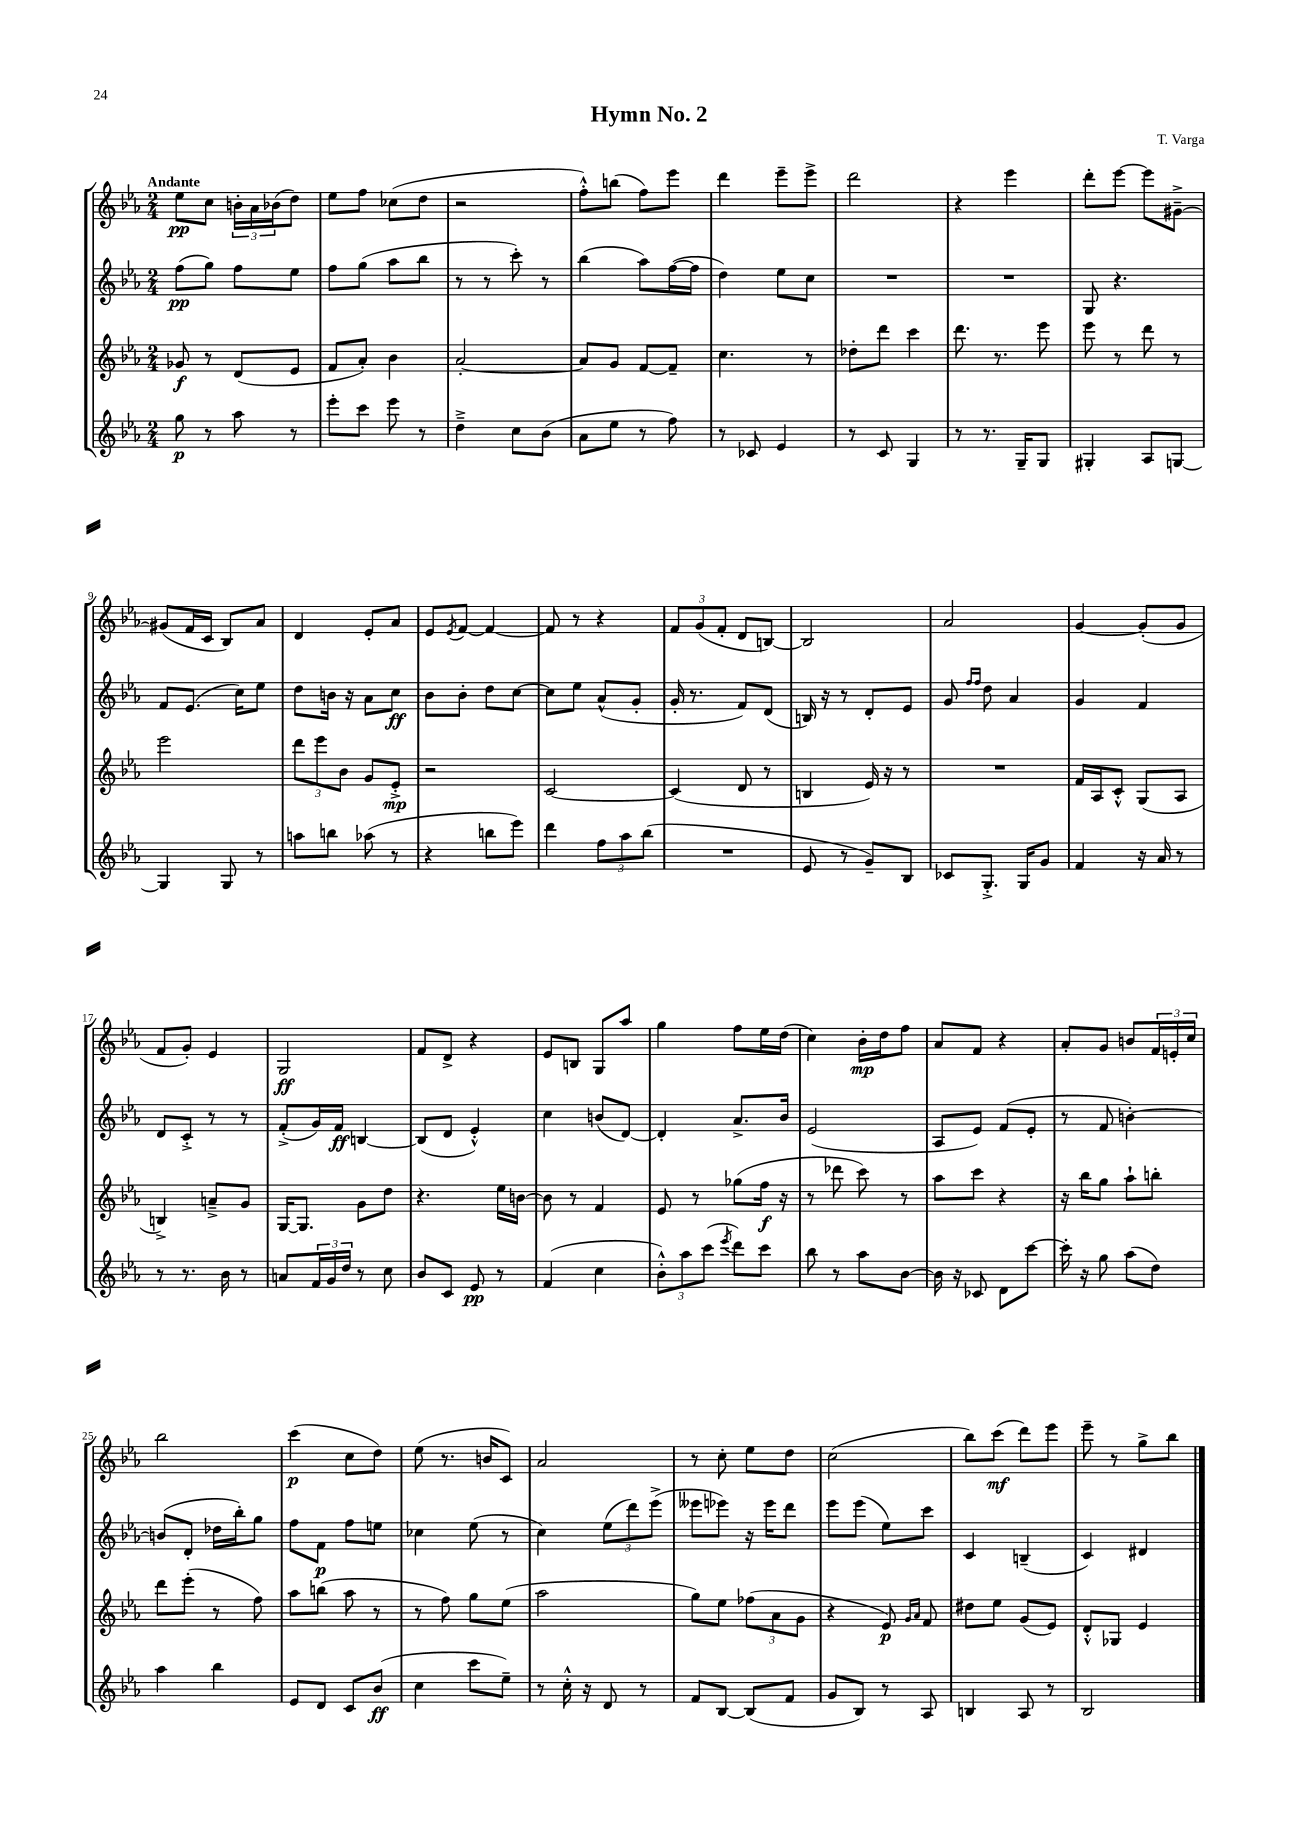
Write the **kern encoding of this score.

**kern	**dynam	**kern	**dynam	**kern	**dynam	**kern	**dynam
*part4	*part4	*part3	*part3	*part2	*part2	*part1	*part1
*staff4	*staff4	*staff3	*staff3	*staff2	*staff2	*staff1	*staff1
*clefG2	*	*clefG2	*	*clefG2	*	*clefG2	*
*k[b-e-a-]	*	*k[b-e-a-]	*	*k[b-e-a-]	*	*k[b-e-a-]	*
*M2/4	*	*M2/4	*	*M2/4	*	*M2/4	*
=1	=1	=1	=1	=1	=1	=1	=1
!	!	!	!	!	!	!LO:TX:a:B:t=Andante	!
8gg\	p	8g-X/	f	(8ff\L	pp	8ee-\L	pp
8r	.	8r	.	8gg\J)	.	8cc\J	.
8aa-\	.	(8d/L	.	8ff\L	.	24bn'\LL	.
.	.	.	.	.	.	24a-\	.
.	.	.	.	.	.	(24b-X\J	.
8r	.	8e-/J	.	8ee-\J	.	8dd\J)	.
=2	=2	=2	=2	=2	=2	=2	=2
8eee-'\L	.	8f/L	.	8ff\L	.	8ee-\L	.
8ccc\J	.	8a-'/J)	.	(8gg\J	.	8ff\J	.
8eee-\	.	4b-\	.	8aa-\L	.	(8cc-X\L	.
8r	.	.	.	8bb-\J	.	8dd\J	.
=3	=3	=3	=3	=3	=3	=3	=3
4dd~^\	.	[2a-'/	.	8r	.	2r	.
.	.	.	.	8r	.	.	.
8cc\L	.	.	.	8ccc'\)	.	.	.
(8b-\J	.	.	.	8r	.	.	.
=4	=4	=4	=4	=4	=4	=4	=4
8a-\L	.	8a-/L]	.	(4bb-\	.	8ff'^^\L)	.
8ee-\J	.	8g/J	.	.	.	(8bbn\J	.
8r	.	[8f/L	.	8aa-\L)	.	8ff\L)	.
8ff\)	.	8f~/J]	.	([16ff\L	.	8eee-\J	.
.	.	.	.	16ff\JJ]	.	.	.
=5	=5	=5	=5	=5	=5	=5	=5
8r	.	4.cc\	.	4dd\)	.	4ddd\	.
8c-X/	.	.	.	.	.	.	.
4e-/	.	.	.	8ee-\L	.	8eee-~\L	.
.	.	8r	.	8cc\J	.	8eee-^\J	.
=6	=6	=6	=6	=6	=6	=6	=6
8r	.	8dd-X'\L	.	2r	.	2ddd\	.
8c/	.	8ddd\J	.	.	.	.	.
4G/	.	4ccc\	.	.	.	.	.
=7	=7	=7	=7	=7	=7	=7	=7
8r	.	8.ddd\	.	2r	.	4r	.
8.r	.	.	.	.	.	.	.
.	.	8.r	.	.	.	.	.
.	.	.	.	.	.	4eee-\	.
16G~/KL	.	.	.	.	.	.	.
8G/J	.	8eee-\	.	.	.	.	.
=8	=8	=8	=8	=8	=8	=8	=8
4G#X'/	.	8eee-\	.	8G/	.	8ddd'\L	.
.	.	8r	.	4.r	.	[8eee-\J	.
8A-/L	.	8ddd\	.	.	.	8eee-\L]	.
[8Gn/J	.	8r	.	.	.	[8g#X~^\J	.
!!LO:LB:g=z
=9	=9	=9	=9	=9	=9	=9	=9
4G/]	.	2eee-\	.	8f/L	.	(8g#X/L]	.
.	.	.	.	(8.e-/J	.	16f/L	.
.	.	.	.	.	.	16c/JJ	.
8G/	.	.	.	.	.	8B-/L)	.
.	.	.	.	16cc\KL)	.	.	.
8r	.	.	.	8ee-\J	.	8a-/J	.
=10	=10	=10	=10	=10	=10	=10	=10
8aan\L	.	12ddd\L	.	8dd\L	.	4d/	.
.	.	12eee-\	.	.	.	.	.
8bbn\J	.	.	.	16bn\Jk	.	.	.
.	.	12b-\J	.	.	.	.	.
.	.	.	.	16r	.	.	.
(8aa-X\	.	8g/L	.	8a-\L	.	8e-'/L	.
8r	.	8e-'^/J	mp	8cc\J	ff	8a-/J	.
=11	=11	=11	=11	=11	=11	=11	=11
4r	.	2r	.	8b-\L	.	8e-/L	.
.	.	.	.	.	.	8qe-/	.
.	.	.	.	8b-'\J	.	[8f/J	.
8bbn\L	.	.	.	8dd\L	.	4f/_	.
8eee-\J)	.	.	.	[8cc\J	.	.	.
=12	=12	=12	=12	=12	=12	=12	=12
4ddd\	.	[2c/	.	8cc\L]	.	8f/]	.
.	.	.	.	8ee-\J	.	8r	.
12ff\L	.	.	.	(8a-^^/L	.	4r	.
12aa-\	.	.	.	.	.	.	.
.	.	.	.	8g'/J	.	.	.
(12bb-\J	.	.	.	.	.	.	.
=13	=13	=13	=13	=13	=13	=13	=13
2r	.	(4c/]	.	16g'/	.	12f/L	.
.	.	.	.	8.r	.	.	.
.	.	.	.	.	.	(12g/	.
.	.	.	.	.	.	12f'/J	.
.	.	8d/	.	8f/L)	.	8d/L	.
.	.	8r	.	(8d/J	.	[8Bn/J)	.
=14	=14	=14	=14	=14	=14	=14	=14
8e-/	.	4Bn/	.	16Bn/)	.	2B/]	.
.	.	.	.	16r	.	.	.
8r	.	.	.	8r	.	.	.
8g~/L)	.	16e-/)	.	8d'/L	.	.	.
.	.	16r	.	.	.	.	.
8B-/J	.	8r	.	8e-/J	.	.	.
=15	=15	=15	=15	=15	=15	=15	=15
8c-X/L	.	2r	.	8g/	.	2a-/	.
.	.	.	.	16qqff/LL	.	.	.
.	.	.	.	16qqff/JJ	.	.	.
8.G'^/J	.	.	.	8dd\	.	.	.
.	.	.	.	4a-/	.	.	.
16G/KL	.	.	.	.	.	.	.
8g/J	.	.	.	.	.	.	.
=16	=16	=16	=16	=16	=16	=16	=16
4f/	.	16f/LL	.	4g/	.	[4g/	.
.	.	16A-/J	.	.	.	.	.
.	.	8c'^^/J	.	.	.	.	.
16r	.	(8G/L	.	4f/	.	(8g'/L]	.
16a-/	.	.	.	.	.	.	.
8r	.	8A-/J	.	.	.	8g/J	.
!!LO:LB:g=z
=17	=17	=17	=17	=17	=17	=17	=17
8r	.	4Bn^/)	.	8d/L	.	8f/L	.
8.r	.	.	.	8c'^/J	.	8g'/J)	.
.	.	8an~^/L	.	8r	.	4e-/	.
16b-\	.	.	.	.	.	.	.
8r	.	8g/J	.	8r	.	.	.
=18	=18	=18	=18	=18	=18	=18	=18
8an/L	.	[16G/KL	.	(8f'^/L	.	2G/	ff
.	.	8.G/J]	.	.	.	.	.
24f/L	.	.	.	16g/L)	.	.	.
24g/	.	.	.	.	.	.	.
.	.	.	.	16f/JJ	ff	.	.
24dd/JJ	.	.	.	.	.	.	.
8r	.	8g\L	.	[4Bn/	.	.	.
8cc\	.	8dd\J	.	.	.	.	.
=19	=19	=19	=19	=19	=19	=19	=19
8b-/L	.	4.r	.	(8B/L]	.	8f/L	.
8c/J	.	.	.	8d/J	.	8d^/J	.
8e-/	pp	.	.	4e-'^^/)	.	4r	.
8r	.	16ee-\LL	.	.	.	.	.
.	.	[16bn\JJ	.	.	.	.	.
=20	=20	=20	=20	=20	=20	=20	=20
(4f/	.	8b\]	.	4cc\	.	8e-/L	.
.	.	8r	.	.	.	8Bn/J	.
4cc\	.	4f/	.	(8bn/L	.	8G/L	.
.	.	.	.	[8d/J)	.	8aa-/J	.
=21	=21	=21	=21	=21	=21	=21	=21
12b-'^^\L)	.	8e-/	.	4d'/]	.	4gg\	.
12aa-\	.	.	.	.	.	.	.
.	.	8r	.	.	.	.	.
(12ccc\J	.	.	.	.	.	.	.
8qeee-/	.	.	.	.	.	.	.
8ddd\L)	.	(8gg-X\L	.	8.a-^/L	.	8ff\L	.
8ccc\J	.	16ff\Jk	f	.	.	16ee-\L	.
.	.	16r	.	16b-/Jk	.	(16dd\JJ	.
=22	=22	=22	=22	=22	=22	=22	=22
8bb-\	.	8r	.	(2e-/	.	4cc\)	.
8r	.	8ddd-X\	.	.	.	.	.
8aa-\L	.	8ccc\)	.	.	.	16b-'\LL	mp
.	.	.	.	.	.	16dd\J	.
[8b-\J	.	8r	.	.	.	8ff\J	.
=23	=23	=23	=23	=23	=23	=23	=23
16b-\]	.	8aa-\L	.	8A-/L	.	8a-/L	.
16r	.	.	.	.	.	.	.
8c-X/	.	8ccc\J	.	8e-/J)	.	8f/J	.
8d\L	.	4r	.	(8f/L	.	4r	.
[8ccc\J	.	.	.	8e-'/J	.	.	.
=24	=24	=24	=24	=24	=24	=24	=24
16ccc'\]	.	16r	.	8r	.	8a-'/L	.
16r	.	16bb-\KL	.	.	.	.	.
8gg\	.	8gg\J	.	8f/	.	8g/J	.
(8aa-\L	.	8aa-`\L	.	[4bn'\)	.	8bn/L	.
8dd\J)	.	8bbn'\J	.	.	.	24f/L	.
.	.	.	.	.	.	24en'/	.
.	.	.	.	.	.	24cc/JJ	.
!!LO:LB:g=z
=25	=25	=25	=25	=25	=25	=25	=25
4aa-\	.	8ddd\L	.	(8bn/L]	.	2bb-\	.
.	.	(8eee-'\J	.	8d'/J	.	.	.
4bb-\	.	8r	.	16dd-X\LL	.	.	.
.	.	.	.	16bb-'\J)	.	.	.
.	.	8ff\)	.	8gg\J	.	.	.
=26	=26	=26	=26	=26	=26	=26	=26
8e-/L	.	8aa-\L	.	8ff\L	.	(4ccc\	p
8d/J	.	(8bbn\J	.	8f\J	p	.	.
8c/L	.	8aa-\	.	8ff\L	.	8cc\L	.
(8b-/J	ff	8r	.	8een\J	.	8dd\J)	.
=27	=27	=27	=27	=27	=27	=27	=27
4cc\	.	8r	.	4cc-X\	.	(8ee-\	.
.	.	8ff\)	.	.	.	8.r	.
8ccc\L	.	8gg\L	.	(8ee-\	.	.	.
.	.	.	.	.	.	16bn/KL	.
8ee-~\J)	.	(8ee-\J	.	8r	.	8c/J)	.
=28	=28	=28	=28	=28	=28	=28	=28
8r	.	2aa-\	.	4cc\)	.	2a-/	.
16cc'^^\	.	.	.	.	.	.	.
16r	.	.	.	.	.	.	.
8d/	.	.	.	(12ee-\L	.	.	.
.	.	.	.	12ddd\)	.	.	.
8r	.	.	.	.	.	.	.
.	.	.	.	(12eee-^\J	.	.	.
=29	=29	=29	=29	=29	=29	=29	=29
8f/L	.	8gg\L)	.	8eee--X\L	.	8r	.
[8B-/J	.	8ee-\J	.	8eee-X\J)	.	8cc'\	.
(8B-/L]	.	(12ff-X\L	.	16r	.	8ee-\L	.
.	.	.	.	16eee-\KL	.	.	.
.	.	12a-\	.	.	.	.	.
8f/J	.	.	.	8ddd\J	.	8dd\J	.
.	.	12g\J	.	.	.	.	.
=30	=30	=30	=30	=30	=30	=30	=30
8g/L	.	4r	.	8eee-\L	.	(2cc\	.
8B-/J)	.	.	.	(8eee-\J	.	.	.
8r	.	8e-/)	p	8ee-\L)	.	.	.
.	.	16qqg/LL	.	.	.	.	.
.	.	16qqa-/JJ	.	.	.	.	.
8A-/	.	8f/	.	8ccc\J	.	.	.
=31	=31	=31	=31	=31	=31	=31	=31
4Bn/	.	8dd#X\L	.	4c/	.	8bb-\L)	.
.	.	8ee-\J	.	.	.	(8ccc\J	mf
8A-/	.	(8g/L	.	(4Bn~/	.	8ddd\L)	.
8r	.	8e-/J)	.	.	.	8eee-\J	.
=32	=32	=32	=32	=32	=32	=32	=32
2B-/	.	8d'^^/L	.	4c/)	.	8eee-~\	.
.	.	8G-X/J	.	.	.	8r	.
.	.	4e-/	.	4d#X/	.	8gg^\L	.
.	.	.	.	.	.	8bb-\J	.
==	==	==	==	==	==	==	==
*-	*-	*-	*-	*-	*-	*-	*-
